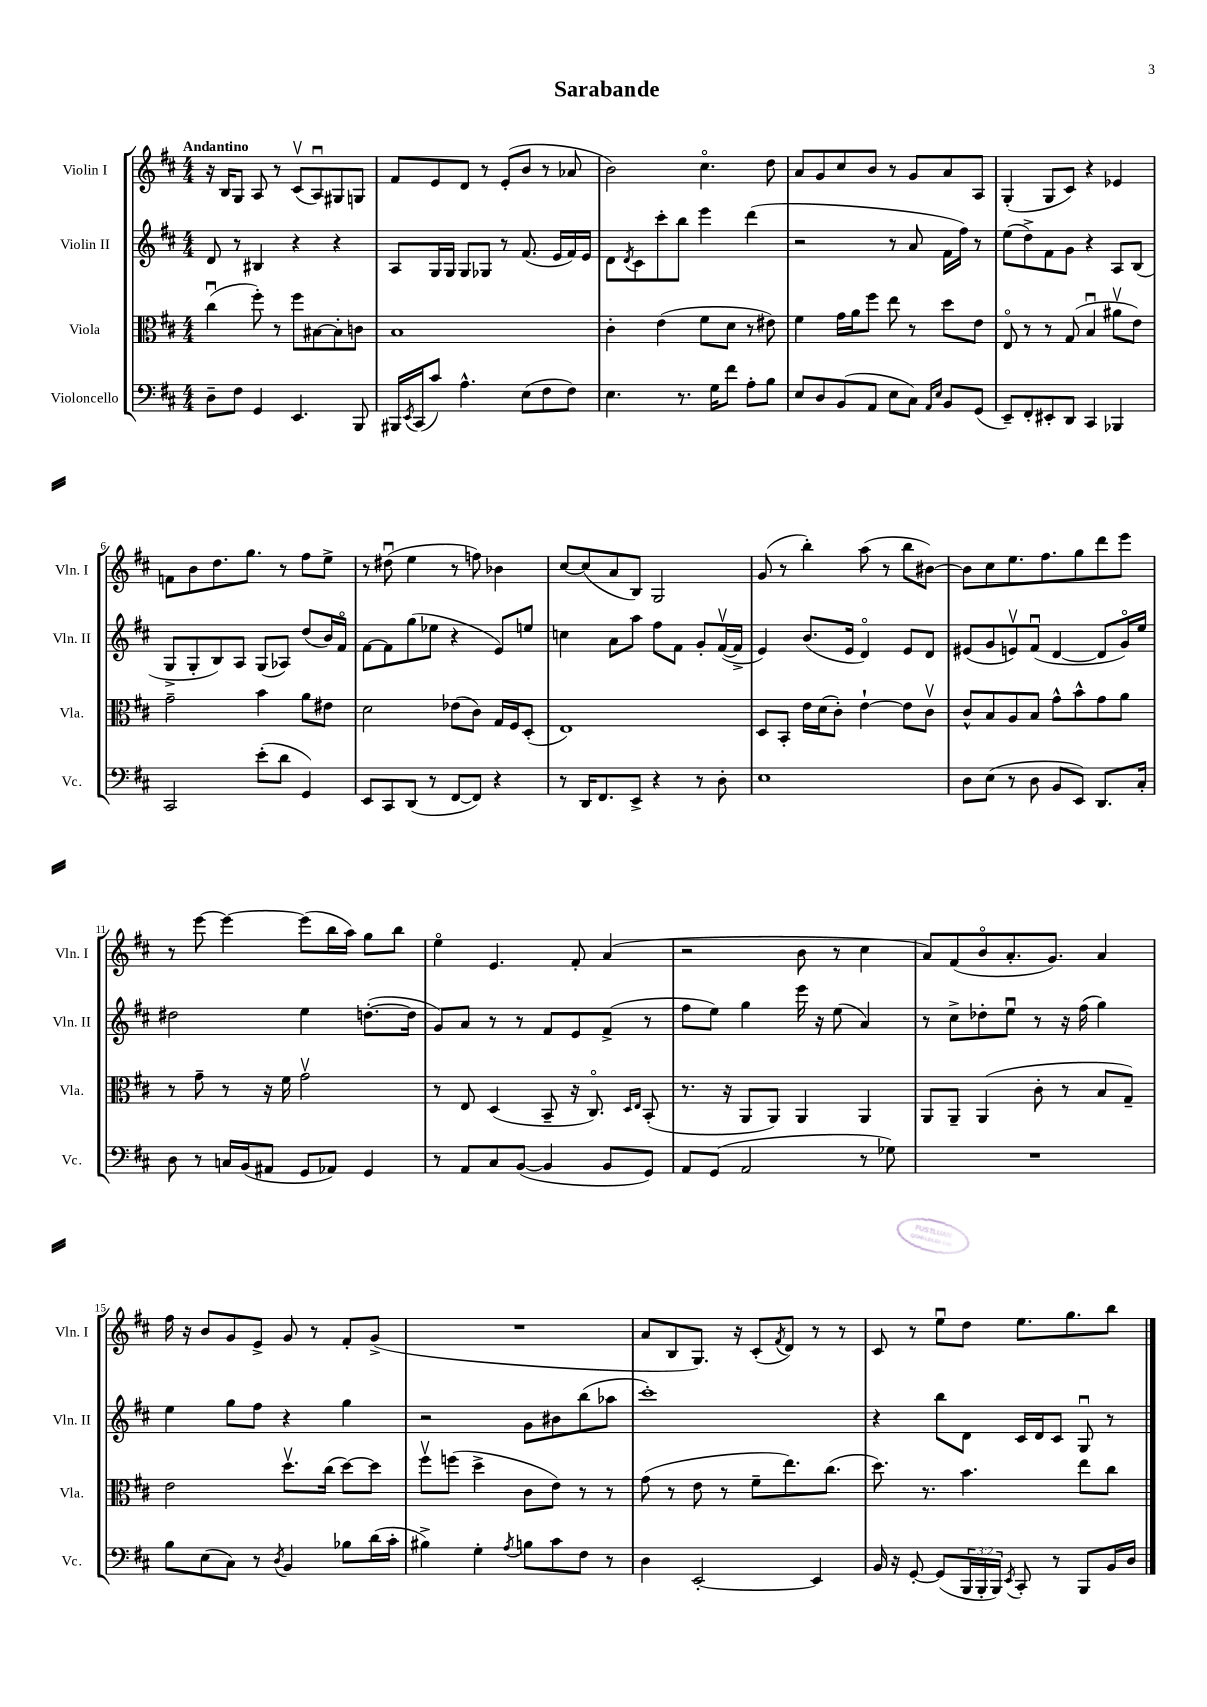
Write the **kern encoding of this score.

**kern	**kern	**kern	**kern
*part4	*part3	*part2	*part1
*staff4	*staff3	*staff2	*staff1
*I"Violoncello	*I"Viola	*I"Violin II	*I"Violin I
*I'Vc.	*I'Vla.	*I'Vln. II	*I'Vln. I
*clefF4	*clefC3	*clefG2	*clefG2
*k[f#c#]	*k[f#c#]	*k[f#c#]	*k[f#c#]
*M4/4	*M4/4	*M4/4	*M4/4
=1	=1	=1	=1
!	!	!	!LO:TX:a:B:t=Andantino
8D~\L	(4cc#u\	8d/	16r
.	.	.	16B/KL
8F#\J	.	8r	8G/J
4GG/	8ff#'\)	4B#X/	8A/
.	8r	.	8r
4.EE/	8ff#\L	4r	(8c#v/L
.	[8B#X\	.	8Au/)
.	8B#'\]	4r	8G#X/
8BBB/	8cn\J	.	8Gn/J
=2	=2	=2	=2
16BBB#X/LL	1B	8A/L	8f#/L
8qEE/	.	.	.
(16CC#/J	.	.	.
8c#/J)	.	16G/L	8e/
.	.	16G/JJ	.
4.A^^\	.	8G/L	8d/J
.	.	8G-X/J	8r
.	.	8r	(8e'/L
(8E\L	.	(8.f#/	8b/J
8F#\	.	.	8r
.	.	16e/LL	.
8F#\J)	.	16f#/)	8a-X/
.	.	16e/JJ	.
=3	=3	=3	=3
4.E\	4c#'\	8d\L	2b\)
.	.	8qd/	.
.	.	8c#\	.
.	(4e\	8ccc#'\	.
8.r	.	8bb\J	.
.	8f#\L	4eee\	4.cc#\
16G\KL	.	.	.
8f#\J	8d\J	.	.
8A'\L	8r	(4ddd\	.
8B\J	8e#X\)	.	8dd\
=4	=4	=4	=4
8E/L	4f#\	2r	8a/L
8D/	.	.	8g/
(8BB/	16g\LL	.	8cc#/
.	16a\J	.	.
8AA/J	8ff#\J	.	8b/J
8E\L	8ee\	8r	8r
8C#\J)	8r	8a/	8g/L
16qqAA/LL	.	.	.
16qqE/JJ	.	.	.
8BB/L	8dd\L	16f#\LL	8a/
.	.	16ff#\JJ)	.
(8GG/J	8e\J	8r	8A/J
=5	=5	=5	=5
8EE~/L)	8E/	(8ee\L	(4G'/
8FF#'/	8r	8dd^\)	.
8EE#X'/	8r	8f#\	8G/L
8DD/J	(8G/	8g\J	8c#/J)
4CC#/	4Bu/	4r	4r
4BBB-X/	8a#Xv\L	8A/L	4e-X/
.	8e\J)	(8B/J	.
!!LO:LB:g=z
=6	=6	=6	=6
2CC#/	2g~\	8G^/L	8fn\L
.	.	8G'/	8b\
.	.	8B/)	8.dd\
.	.	8A/J	.
.	.	.	8.gg\J
(8e'\L	4b\	(8G/L	.
8d\J	.	8A-X/J)	8r
4GG/)	8a\L	(8dd/L	8ff#\L
.	8e#X\J	16b/L)	8ee^\J
.	.	16f#/JJ	.
=7	=7	=7	=7
8EE/L	2d\	[8f#\L	8r
8CC#/	.	8f#\]	(8dd#Xu\
(8DD/J	.	(8gg\	4ee\
8r	.	8ee-X\J	.
[8FF#/L	(8e-X\L	4r	8r
8FF#/J])	8c#\J)	.	8ffn\)
4r	16G/LL	8e/L)	4b-X\
.	16F#/J	.	.
.	(8D'/J	8een/J	.
=8	=8	=8	=8
8r	1E)	4ccn\	[8cc#/L
16DD/KL	.	.	(8cc#/]
8.FF#/	.	.	.
.	.	8a\L	8a/
8EE^/J	.	8aa\J	8B/J)
4r	.	8ff#\L	2G/
.	.	8f#\J	.
8r	.	8g'/L	.
8D'\	.	([16f#v/L	.
.	.	16f#^/JJ]	.
=9	=9	=9	=9
1E	8D/L	4e/)	(8g/
.	8BB'/J	.	8r
.	16e\LL	(8.b/L	4bb'\)
.	(16d\J	.	.
.	8c#'\J)	.	.
.	.	16e/Jk	.
.	[4e`\	4d/)	(8aa\
.	.	.	8r
.	8e\L]	8e/L	8bb\L
.	8c#v\J	8d/J	[8b#X\J)
=10	=10	=10	=10
8D\L	8c#^^/L	(8e#X/L	8b#\L]
(8E\J	8B/	8g/	8cc#\
8r	8A/	8env/)	8.ee\
8D\	8B/J	(8f#u/J	.
.	.	.	8.ff#\
8BB/L	8g^^\L	[4d/	.
8EE/J)	8b^^\	.	8gg\
8.DD/L	8g\	8d/L]	8ddd\
.	8a\J	16g/L)	8eee\J
16C#'/Jk	.	16ee/JJ	.
!!LO:LB:g=z
=11	=11	=11	=11
8D\	8r	2dd#X\	8r
8r	8g~\	.	[8eee\
16Cn/LL	8r	.	4eee\_
(16BB/J	.	.	.
8AA#X/J	16r	.	.
.	16f#\	.	.
8GG/L	2gv\	4ee\	(8eee\L]
8AA-X/J)	.	.	16bb\L
.	.	.	16aa\JJ)
4GG/	.	([8.ddn'\L	8gg\L
.	.	.	8bb\J
.	.	16dd\Jk]	.
=12	=12	=12	=12
8r	8r	8g/L)	4ee\
8AA/L	8E/	8a/J	.
8C#/	(4D/	8r	4.e/
([8BB/J	.	8r	.
4BB/]	8BB~/	8f#/L	.
.	16r	8e/	8f#'/
.	8.C#/)	.	.
8BB/L	.	(8f#^/J	(4a/
.	16qqD/LL	.	.
.	16qqE/JJ	.	.
8GG/J)	(8BB'/	8r	.
=13	=13	=13	=13
8AA/L	8.r	8ff#\L	2r
(8GG/J	.	8ee\J)	.
.	16r	.	.
2AA/	8AA/L	4gg\	.
.	8AA/J)	.	.
.	4AA/	16eee\	8b\
.	.	16r	.
.	.	(8ee\	8r
8r	4AA/	4a/)	4cc#\
8G-X\)	.	.	.
=14	=14	=14	=14
1r	8AA/L	8r	8a/L)
.	8AA~/J	8cc#^\L	(8f#/
.	(4AA/	8dd-X'\	8b/
.	.	8eeu\J	8.a'/
.	8c#'\	8r	.
.	.	.	8.g/J)
.	8r	16r	.
.	.	(16ff#\	.
.	8B/L	4gg\)	4a/
.	8G~/J)	.	.
!!LO:LB:g=z
=15	=15	=15	=15
8B\L	2e\	4ee\	16ff#\
.	.	.	16r
(8E\	.	.	8b/L
8C#\J)	.	8gg\L	8g/
8r	.	8ff#\J	8e^/J
8qD/	.	.	.
4BB/	8.ddv\L	4r	8g/
.	.	.	8r
.	(16cc#\Jk	.	.
8B-X\L	[8dd\L)	4gg\	8f#'/L
(16d\L	8dd\J]	.	(8g^/J
16c#'\JJ	.	.	.
=16	=16	=16	=16
4B#X^\)	8ff#v\L	2r	1r
.	(8ffn\J	.	.
4G'\	4dd^\	.	.
8qA/	.	.	.
8Bn\L	8c#\L	8g\L	.
8c#\	8e\J)	8b#X\	.
8F#\J	8r	(8bb\	.
8r	8r	8aa-X\J	.
=17	=17	=17	=17
4D\	(8g\	1ccc#')	8a/L
.	8r	.	8B/
[2EE'/	8e\	.	8.G/J)
.	8r	.	.
.	.	.	16r
.	8f#~\L	.	(8c#'/L
.	.	.	8qf#/
.	8.ee\)	.	8d/J)
4EE/]	.	.	8r
.	(8.cc#\J	.	.
.	.	.	8r
=18	=18	=18	=18
16BB/	8.dd\)	4r	8c#/
16r	.	.	.
[8GG'/	.	.	8r
.	8.r	.	.
(8GG/L]	.	8bb\L	8eeu\L
24BBB/L	4.b\	8d\J	8dd\J
24BBB'/	.	.	.
24BBB/JJ)	.	.	.
8qEE/	.	.	.
8CC#'/	.	16c#/LL	8.ee\L
.	.	16d/J	.
8r	.	8c#/J	.
.	.	.	8.gg\
8BBB/L	8ee\L	8Gu/	.
16BB/L	8cc#\J	8r	8bb\J
16D/JJ	.	.	.
==	==	==	==
*-	*-	*-	*-
